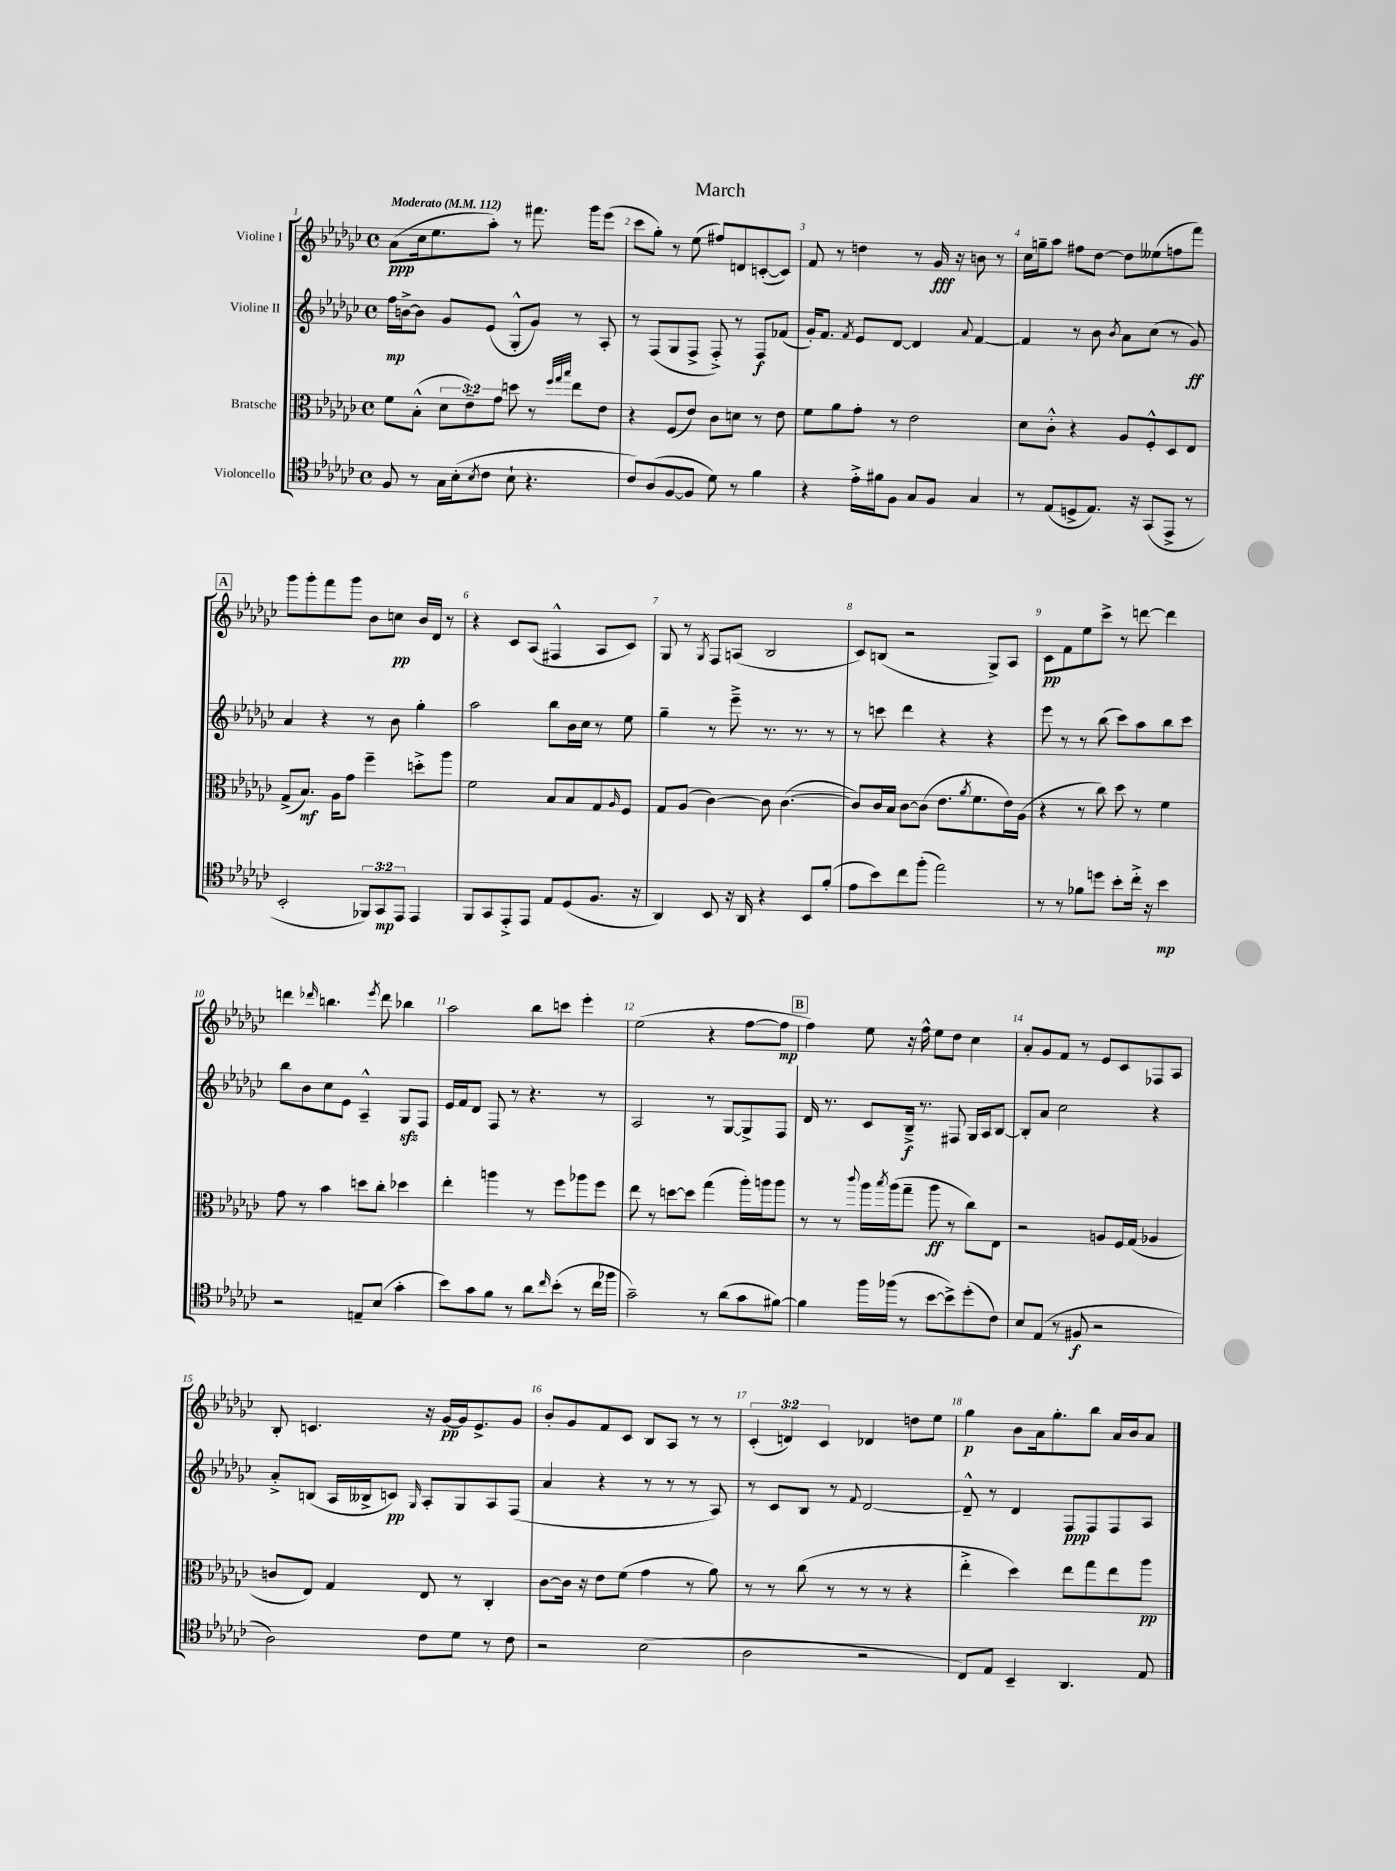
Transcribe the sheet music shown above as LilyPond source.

\header { title = "March" }
<<
\new StaffGroup <<
\new Staff = "s0" \with { instrumentName = "Violine I" } {
    \clef treble \key ges \major \defaultTimeSignature \time 4/4 \override Staff.TupletNumber.text = #tuplet-number::calc-fraction-text \tempo "Moderato" 4 = 112
    aes'8\ppp( ces''16 ees''8. aes''8-.) r8 fis'''8. ges'''16 ees'''8( |
    ces'''8 ges''8-.) r8 ees''8( fis''8) d'8 c'8~-.( c'8) |
    f'8 r8 d''4 r8 ges'16\fff r16 b'8 r8 |
    ces''16 g''16-- aes''8 fis''8 des''8~ des''8 eeses''8( f''8 f'''8) |
    \mark \markup { \box "A" } ges'''8 ges'''8-. f'''8 ges'''8 bes'8 c''8\pp bes'16 des'16 r8 |
    r4 ces'8 aes8( fis4-^ aes8 ces'8) |
    ges8 r8 \acciaccatura { ges8 } f8 a8( bes2 |
    ces'8) b8( r2 ges8->) aes8 |
    ces'8\pp f'8 ees''8 ces'''8-> r8 d'''8~ d'''4 |
    d'''4 \grace { des'''16 } b''4. \acciaccatura { ees'''8 } des'''8 bes''4 |
    aes''2 bes''8 c'''8 ees'''4-. |
    ees''2( r4 f''8~ f''8\mp |
    \mark \markup { \box "B" } f''4) ees''8 r16 f''16-^ ees''8 des''8 ces''4 |
    aes'8-. ges'8 f'8 r8 ees'8 ces'8 fes8 aes8 |
    bes8-. c'4. r16 ges'16~\pp ges'16 ees'8.-> ges'8 |
    bes'8-. ges'8 f'8 ces'8 bes8 aes8 r8 r8 |
    \tuplet 3/2 { ces'4-.( d'4) ces'4 } des'4 d''8 ees''8 |
    ges''4\p bes'8 aes'16 ges''8.-. bes''8 aes'16 bes'16 aes'8 \bar "|." |
}
\new Staff = "s1" \with { instrumentName = "Violine II" } {
    \clef treble \key ges \major \defaultTimeSignature \time 4/4
    f''16\mp b'16~-> b'8 ges'8 ees'8( ges8-.-^ ges'8) r8 aes8-. |
    r8 f8( ges8 f8-> f8-.->) r8 f8\f fes'8( |
    ges'16-.) f'8. \acciaccatura { f'8 } ees'8 des'8~ des'4 \appoggiatura { aes'8 } f'4~ |
    f'4 r8 bes'8 \acciaccatura { bes'8 } aes'8 ces''8( r8 ges'8\ff) |
    \mark \markup { \box "A" } aes'4 r4 r8 bes'8 ges''4-. |
    aes''2 bes''8 bes'16 ces''16 r8 ees''8 |
    ges''4-- r8 ees'''8---> r8. r8. r8 |
    r8 c'''8 des'''4 r4 r4 |
    ees'''8 r8 r8 bes''8( ces'''8) aes''8 bes''8 ces'''8 |
    bes''8 bes'8 ces''8 ees'8 aes4---^ ges8\sfz f8 |
    ees'16 f'16 des'8 f8 r8 r4. r8 |
    aes2 r8 ges8~ ges8-> f8 |
    \mark \markup { \box "B" } des'16 r8. ces'8 bes16--->\f r8. fis8 ges16 aes16 bes8~ |
    bes8-. aes'8 ces''2 r4 |
    aes'8-.-> b8( aes16 beses16-> c'8\pp) \grace { ges16 } aes8-. ges8 aes8 f8( |
    aes'4 r4 r8 r8 r8 aes8) |
    r8 ces'8 bes8 r8 \appoggiatura { f'8 } des'2~ |
    des'8---^ r8 des'4 f8\ppp f8 f8 aes8 \bar "|." |
}
\new Staff = "s2" \with { instrumentName = "Bratsche" } {
    \clef alto \key ges \major \defaultTimeSignature \time 4/4 \override Staff.TupletNumber.text = #tuplet-number::calc-fraction-text
    f'8 bes8-.-^( \tuplet 3/2 { des'8 ees'8--) ges'8 } d''8 r8 \grace { f''32 ges''32 bes''32 } ees''8 ees'8 |
    r4 f8( ees'8) ces'8 d'8 r8 ees'8 |
    f'8 aes'8 ges'8-. r8 ees'2 |
    des'8 ces'8-.-^ r4 aes8 f8-.-^ des8 ees8 |
    \mark \markup { \box "A" } ges8->( bes8.\mf) aes16 ges'8 f''4-- d''8-.-> aes''8 |
    f'2 bes8 bes8 ges8 \grace { aes16 } f8 |
    ges8 aes8( ces'4~) ces'8 ces'4.~( |
    ces'8) ces'16 bes16 ces'8~ ces'8( ees'8. \acciaccatura { aes'8 } f'8. ees'16) aes16( |
    r4 r8 ces''8) des''8 r8 f'4 |
    ges'8 r8 bes'4 d''8 ces''8-. des''4 |
    ees''4-. a''4 r8 f''8 aes''8 f''8 |
    ees''8 r8 d''8~ d''8 ges''4( aes''16-.) a''16 a''8 |
    \mark \markup { \box "B" } r8 r8 \appoggiatura { ces'''8 } aes''16 \acciaccatura { bes''8 } aes''16( ges''8-- aes''8\ff r8 ces''8) ees8 |
    r2 a8 f16 ges16( aes4 |
    c'8 ees8) ges4 ees8 r8 ces4-. |
    ces'8~ ces'16 r16 ees'8 f'8( ges'4 r8 aes'8) |
    r8 r8 ces''8( r8 r8 r8 r4 |
    ees''4-.-> des''4) ees''8 ges''8 ees''8 aes''8\pp \bar "|." |
}
\new Staff = "s3" \with { instrumentName = "Violoncello" } {
    \clef tenor \key ges \major \defaultTimeSignature \time 4/4 \override Staff.TupletNumber.text = #tuplet-number::calc-fraction-text
    f8 r8 ges16 bes16-.( \acciaccatura { bes8 } ces'8 bes8-! r4. |
    ces'8) aes8( f8~ f8 des'8) r8 f'4 |
    r4 ees'16-.-> fis'16 f8 ges8 f8 ges4 |
    r8 ees8( d8-> ees8.) r16 ges,8( ees,8-> r8 |
    \mark \markup { \box "A" } bes,2-. \tuplet 3/2 { fes,8) ges,8\mp ees,8 } ees,4 |
    f,8 ges,8 ees,8-.-> ees,8 ees8 des8( f8. r16 |
    aes,4) bes,8 r16 aes,16 r4 bes,8 f'8-.( |
    ees'8 bes'8) ces''8 f''8-.( ees''2) |
    r8 r8 fes'8 d''8 bes'8-. ces''16-.-> r16 bes'4\mp |
    r2 e8-- bes8( ges'4-. |
    bes'8) ges'8 f'8 r8 aes'8 \grace { ces''16 } bes'8-.( r8 ces''16 fes''16 |
    ges'2--) r8 aes'8( ges'8 fis'8~) |
    \mark \markup { \box "B" } fis'4 f''16 fes''16( r8 bes'8~ bes'8->) des''8-.( ces'8) |
    bes8 ees8( r8 fis8\f r2 |
    aes2) ces'8 des'8 r8 ces'8 |
    r2 bes2( |
    aes2 r2 |
    ces8) ees8 bes,4-- aes,4. ees8 \bar "|." |
}
>>
>>
\layout { \context { \Score \override BarNumber.break-visibility = ##(#f #t #t) barNumberVisibility = #all-bar-numbers-visible } }
